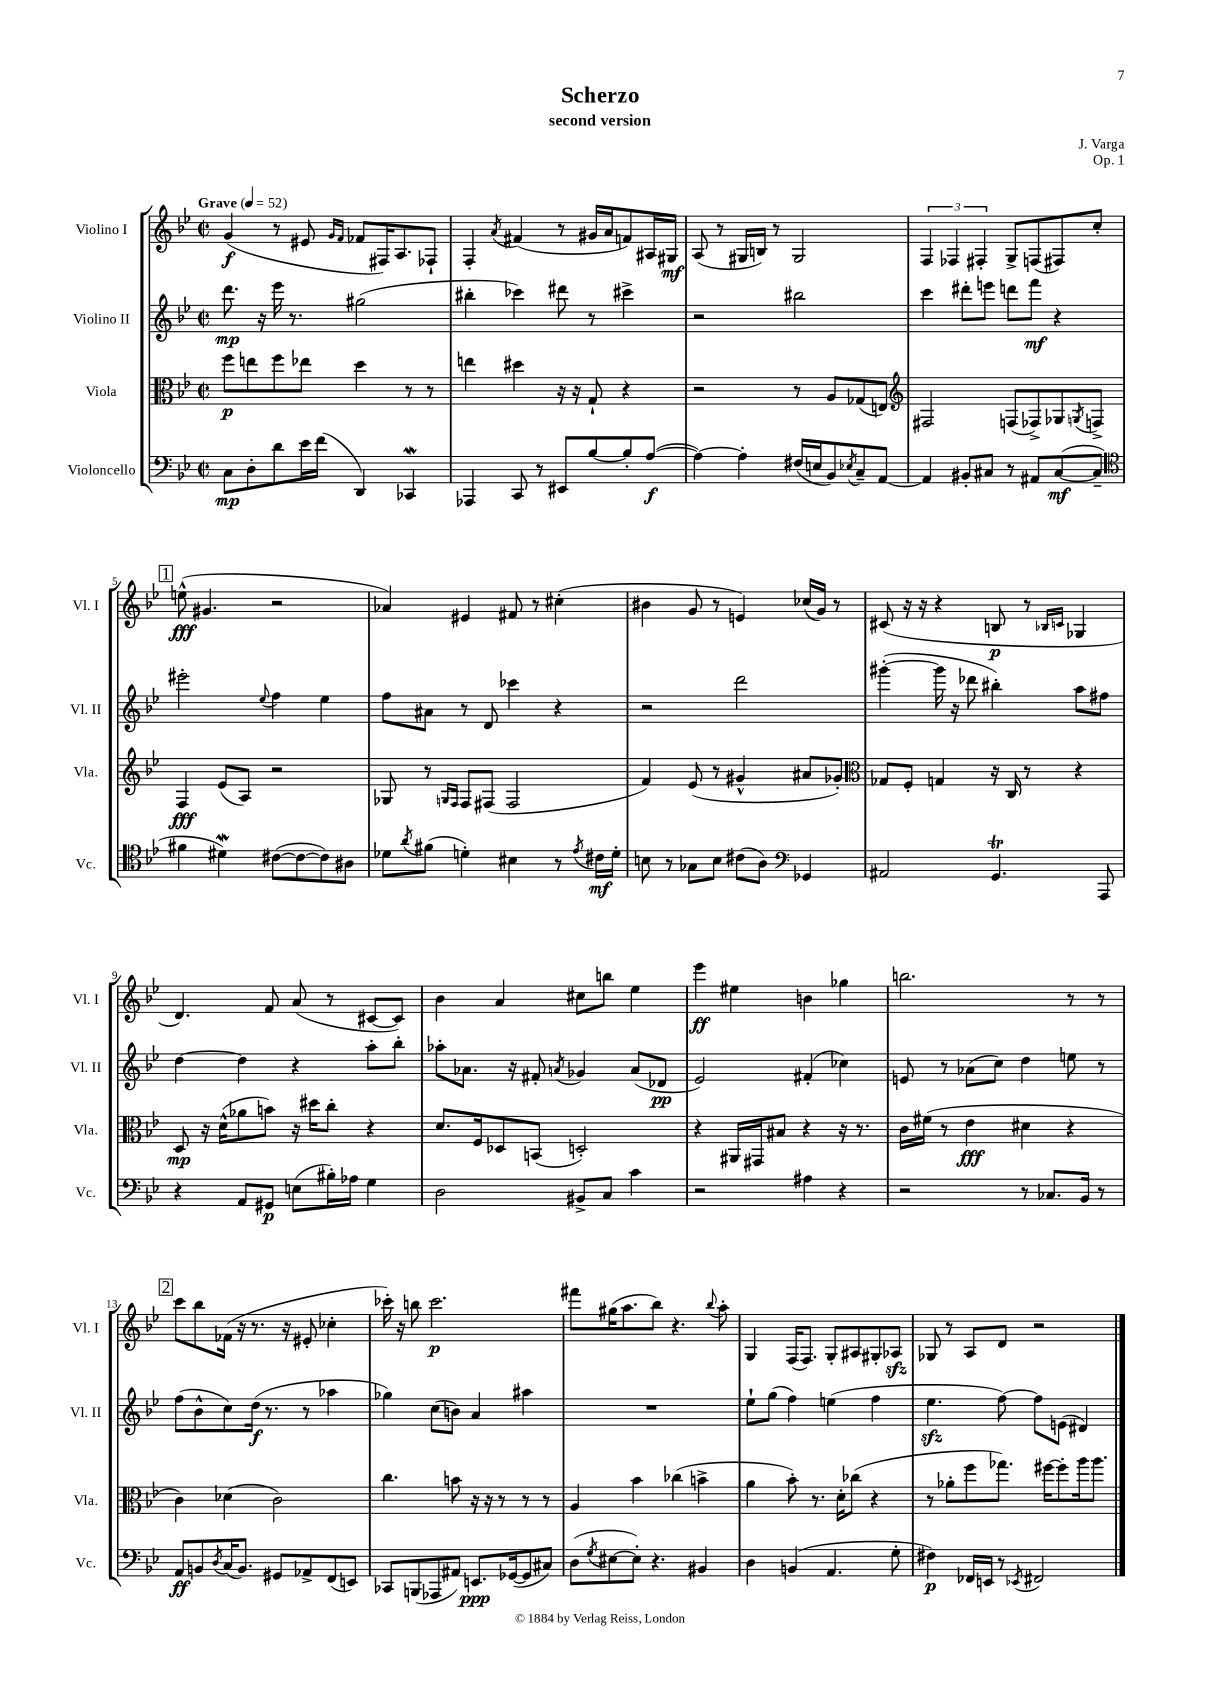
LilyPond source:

\header { title = "Scherzo" composer = "J. Varga" subtitle = "second version" opus = "Op. 1" }
<<
\new StaffGroup <<
\new Staff = "s0" \with { instrumentName = "Violino I" shortInstrumentName = "Vl. I" } {
    \clef treble \key bes \major \defaultTimeSignature \time 2/2 \tempo "Grave" 4 = 52
    g'4\f( r8 eis'8 \grace { g'16 f'16 } fes'8 fis16) a8. fes8-! |
    f4-. \acciaccatura { a'8 } fis'4( r8 gis'16 a'16 f'8) ais16 gis16\mf |
    a8( r8 gis16 b16) r8 gis2 |
    \tuplet 3/2 { f4 fes4 fis4-. } g8-> f8( fis8) c''8-. |
    \mark \markup { \box "1" } e''8-^\fff( gis'4. r2 |
    aes'4) eis'4 fis'8 r8 cis''4-.( |
    bis'4 g'8 r8 e'4) ces''16( g'16) r8 |
    cis'8( r16 r16 r4 b8\p r8 \grace { bes16 c'16 } ges4 |
    d'4.) f'8 a'8( r8 cis'8~ cis'8) |
    bes'4 a'4 cis''8 b''8 ees''4 |
    ees'''4\ff eis''4 b'4 ges''4 |
    b''2. r8 r8 |
    \mark \markup { \box "2" } c'''8 bes''8 fes'16( r16 r8. r16 eis'8-. ces''4-. |
    ces'''16-.) r16 b''8 ces'''2.\p |
    fis'''8 gis''16( a''8. bes''8) r4. \appoggiatura { bes''8 } a''8-. |
    g4 f16( f8.) g8-. ais8 gis8-. aes8\sfz |
    ges8 r8 a8 d'8 r2 \bar "|." |
}
\new Staff = "s1" \with { instrumentName = "Violino II" shortInstrumentName = "Vl. II" } {
    \clef treble \key bes \major \defaultTimeSignature \time 2/2
    d'''8.\mp r16 ees'''16 r8. gis''2( |
    bis''4-. ces'''4) dis'''8 r8 cis'''4-> |
    r2 bis''2 |
    c'''4 dis'''8-. e'''8 d'''8 f'''8\mf r4 |
    \mark \markup { \box "1" } eis'''2-. \appoggiatura { ees''8 } f''4 ees''4 |
    f''8 ais'8 r8 d'8 ces'''4 r4 |
    r2 d'''2 |
    gis'''4~-.( gis'''16 r16 des'''8 bis''4-.) a''8 fis''8 |
    d''4~ d''4 r4 a''8-. bes''8-. |
    aes''8-. aes'8. r16 fis'8-. \acciaccatura { a'8 } ges'4 a'8( des'8\pp |
    ees'2) fis'4-.( ces''4) |
    e'8 r8 aes'8( c''8) d''4 e''8 r8 |
    \mark \markup { \box "2" } f''8( bes'8-^ c''8) d''16\f( r8. r8 aes''4 |
    ges''4) c''8( b'8) a'4 ais''4 |
    R1 |
    ees''8-! g''8( f''4) e''4( f''4 |
    ees''4.\sfz f''8~) f''8 e'8( dis'4) \bar "|." |
}
\new Staff = "s2" \with { instrumentName = "Viola" shortInstrumentName = "Vla." } {
    \clef alto \key bes \major \defaultTimeSignature \time 2/2
    f''8\p e''8 f''8 ees''8 d''4 r8 r8 |
    e''4 dis''4 r16 r16 g8-! r4 |
    r2 r8 a8 ges8( e8) |
    \clef treble fis2 f8( fes8->) ges8 \acciaccatura { g8 } f8-> |
    \mark \markup { \box "1" } f4\fff ees'8( a8) r2 |
    ges8 r8 \grace { g16 f16 } f8 fis8( fis2 |
    f'4) ees'8( r8 gis'4-^ ais'8 ges'8-.) |
    \clef alto ges8 f8-. g4 r16 c16 r8 r4 |
    d8\mp r16 d'16-^( aes'8 b'8) r16 dis''16 c''8-. r4 |
    d'8. f16 des8 b,8( d2-.) |
    r4 ais,16 gis,16 bis8 r4 r16 r8. |
    c'16 fis'16( r8 ees'4\fff dis'4 r4 |
    \mark \markup { \box "2" } c'4) des'4( c'2) |
    c''4. b'8 r16 r16 r8 r8 r8 |
    a4 bes'4 ces''4( b'4-> |
    a'4 bes'8-.) r8. d'16-. ces''8( r4 |
    r8 aes'8-. f''8 ges''8.) fis''16~ fis''8-. a''16 a''8. \bar "|." |
}
\new Staff = "s3" \with { instrumentName = "Violoncello" shortInstrumentName = "Vc." } {
    \clef bass \key bes \major \defaultTimeSignature \time 2/2
    c8\mp d8-. d'8 ees'16 f'16( d,4) ces,4\mordent |
    aes,,4 c,8 r8 eis,8 bes8~ bes8-. a8~\f( |
    a4~) a4-. fis16( e16 bes,8) \acciaccatura { ees8 } c8-- a,8~ |
    a,4 bis,8-. cis8 r8 ais,8 cis8~\mf( cis8-- |
    \mark \markup { \box "1" } \clef tenor fis'4 dis'4\mordent) cis'8~( cis'8~ cis'8) ais8 |
    des'8 \acciaccatura { a'8 } fis'8( d'4-.) bis4 r8 \acciaccatura { ees'8 } cis'16\mf d'16-. |
    b8 r8 ges8 b8 cis'8( a8) \clef bass ges,4 |
    ais,2 g,4.\trill a,,8 |
    r4 a,8 gis,8\p e8( bis16-.) aes16 g4 |
    d2 bis,8-> c8 c'4 |
    r2 ais4 r4 |
    r2 r8 ces8. bes,16 r8 |
    \mark \markup { \box "2" } a,8\ff b,8 \acciaccatura { d8 } c16( b,8.) gis,8 aes,8-> f,8( e,8) |
    ces,8 b,,8( aes,,8 ais,8) e,8.\ppp ges,16~( ges,8 cis8) |
    d8( \acciaccatura { g8 } eis8~ eis8-.) r4. bis,4 |
    d4 b,4( a,4. g8-. |
    fis4\p) fes,16 e,16 r8 \acciaccatura { ees,8 } fis,2 \bar "|." |
}
>>
>>
